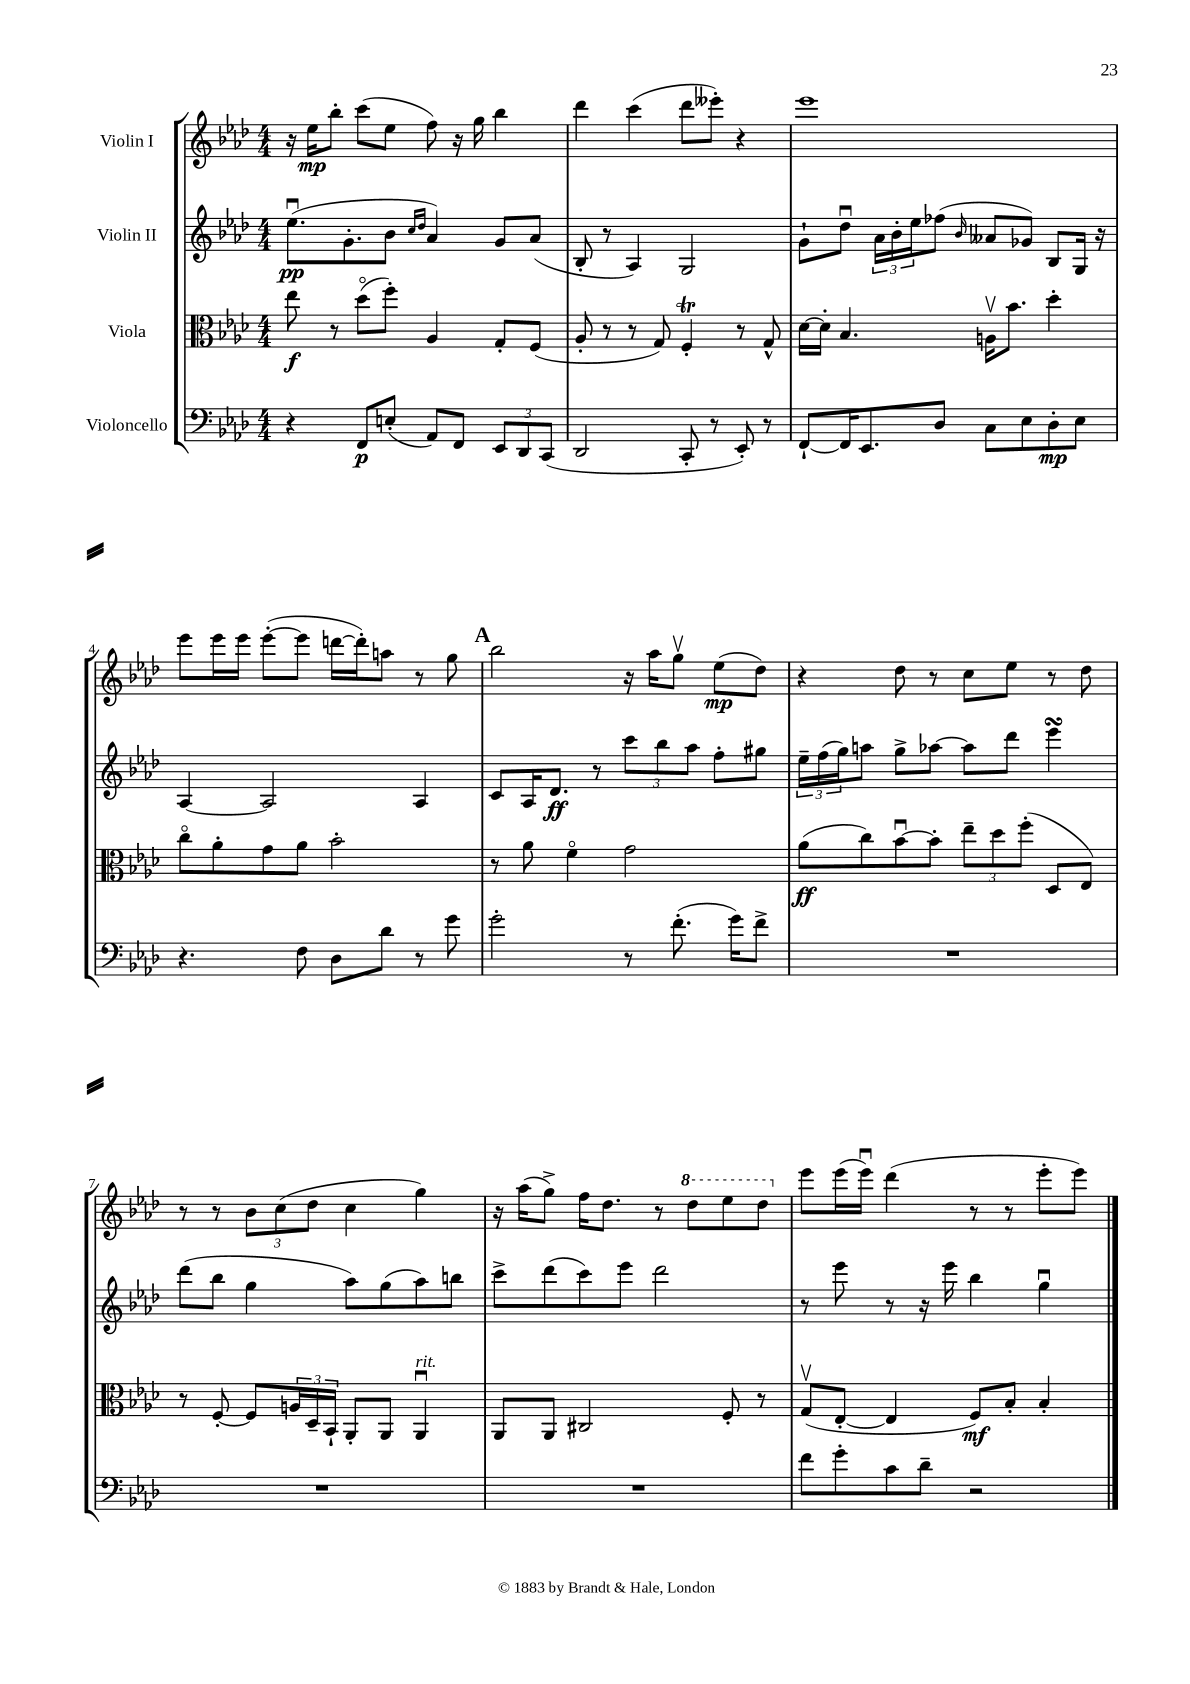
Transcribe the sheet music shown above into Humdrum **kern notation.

**kern	**kern	**kern	**kern
*staff4	*staff3	*staff2	*staff1
*clefF4	*clefC3	*clefG2	*clefG2
*k[b-e-a-d-]	*k[b-e-a-d-]	*k[b-e-a-d-]	*k[b-e-a-d-]
*M4/4	*M4/4	*M4/4	*M4/4
4r	8ee-	(8.ee-u	16r
.	.	.	16ee-
.	8r	.	8bb-'
.	.	8.g'	.
8FF	(8dd-o	.	(8ccc
(8E'	8ff')	8b-	8ee-
.	.	16qqcc	.
.	.	16qqdd-	.
8AA-)	4A-	4a-)	8ff)
8FF	.	.	16r
.	.	.	16gg
12EE-	8G'	8g	4bb-
12DD-	.	.	.
.	(8F	(8a-	.
(12CC	.	.	.
=	=	=	=
2DD-	8A-'	8B-'	4ddd-
.	8r	8r	.
.	8r	4A-)	(4ccc
.	8G)	.	.
8CC'	4F'	2G	8ddd-
8r	.	.	8eee--')
8EE-')	8r	.	4r
8r	8G^^	.	.
=	=	=	=
[8FF`	[16d-	8g`	1eee-
.	16d-']	.	.
16FF]	4.B-	8dd-u	.
8.EE-	.	.	.
.	.	24a-	.
.	.	24b-'	.
.	.	24ee-	.
8D-	.	(8ff-	.
.	.	16qqb-	.
8C	16Av	8a--	.
.	8.b-	.	.
8E-	.	8g-)	.
8D-'	4dd-'	8B-	.
8E-	.	16G	.
.	.	16r	.
=	=	=	=
4.r	8cco	[4A-	8eee-
.	8a-'	.	16eee-
.	.	.	16eee-
.	8g	2A-]	([8eee-'
8F	8a-	.	8eee-]
8D-	2b-'	.	[16ddd
.	.	.	16ddd'])
8d-	.	.	8aa
8r	.	4A-	8r
8g	.	.	8gg
=	=	=	=
2g'	8r	8c	2bb-
.	8a-	16A-	.
.	.	8.d-	.
.	4fo	.	.
.	.	8r	.
8r	2g	12ccc	16r
.	.	.	16aa-
.	.	12bb-	.
(8.f'	.	.	8ggv
.	.	12aa-	.
.	.	8ff'	(8ee-
16g)	.	.	.
8f^	.	8gg#	8dd-)
=	=	=	=
1r	(8a-	24ee-~	4r
.	.	(24ff	.
.	.	24gg)	.
.	8cc)	8aa	.
.	[8b-u	8gg^	8dd-
.	8b-']	[8aa-	8r
.	12ee-~	8aa-]	8cc
.	12dd-	.	.
.	.	8ddd-	8ee-
.	(12ff'	.	.
.	8D-	4eee-	8r
.	8E-)	.	8dd-
=	=	=	=
1r	8r	(8ddd-	8r
.	[8F'	8bb-	8r
.	8F]	4gg	12b-
.	.	.	(12cc
.	24A	.	.
.	24D-~	.	12dd-
.	24BB-`	.	.
.	8AA-'	8aa-)	4cc
.	8AA-	(8gg	.
.	4AA-u	8aa-)	4gg)
.	.	8bb	.
=	=	=	=
1r	8AA-	8ccc^	16r
.	.	.	(16aa-
.	8AA-	(8ddd-	8gg^)
.	2C#	8ccc)	16ff
.	.	.	8.dd-
.	.	8eee-	.
.	.	2ddd-	8r
.	.	.	8ddd-
.	8F'	.	8eee-
.	8r	.	8ddd-
=	=	=	=
8f	(8Gv	8r	8eee-
8g'	[8E-'	8eee-	(16eee-
.	.	.	16eee-u)
8c	4E-]	8r	(4ddd-
8d-~	.	16r	.
.	.	16eee-	.
2r	8F)	4bb-	8r
.	8B-'	.	8r
.	4B-'	4ggu	8eee-'
.	.	.	8eee-)
==	==	==	==
*-	*-	*-	*-
